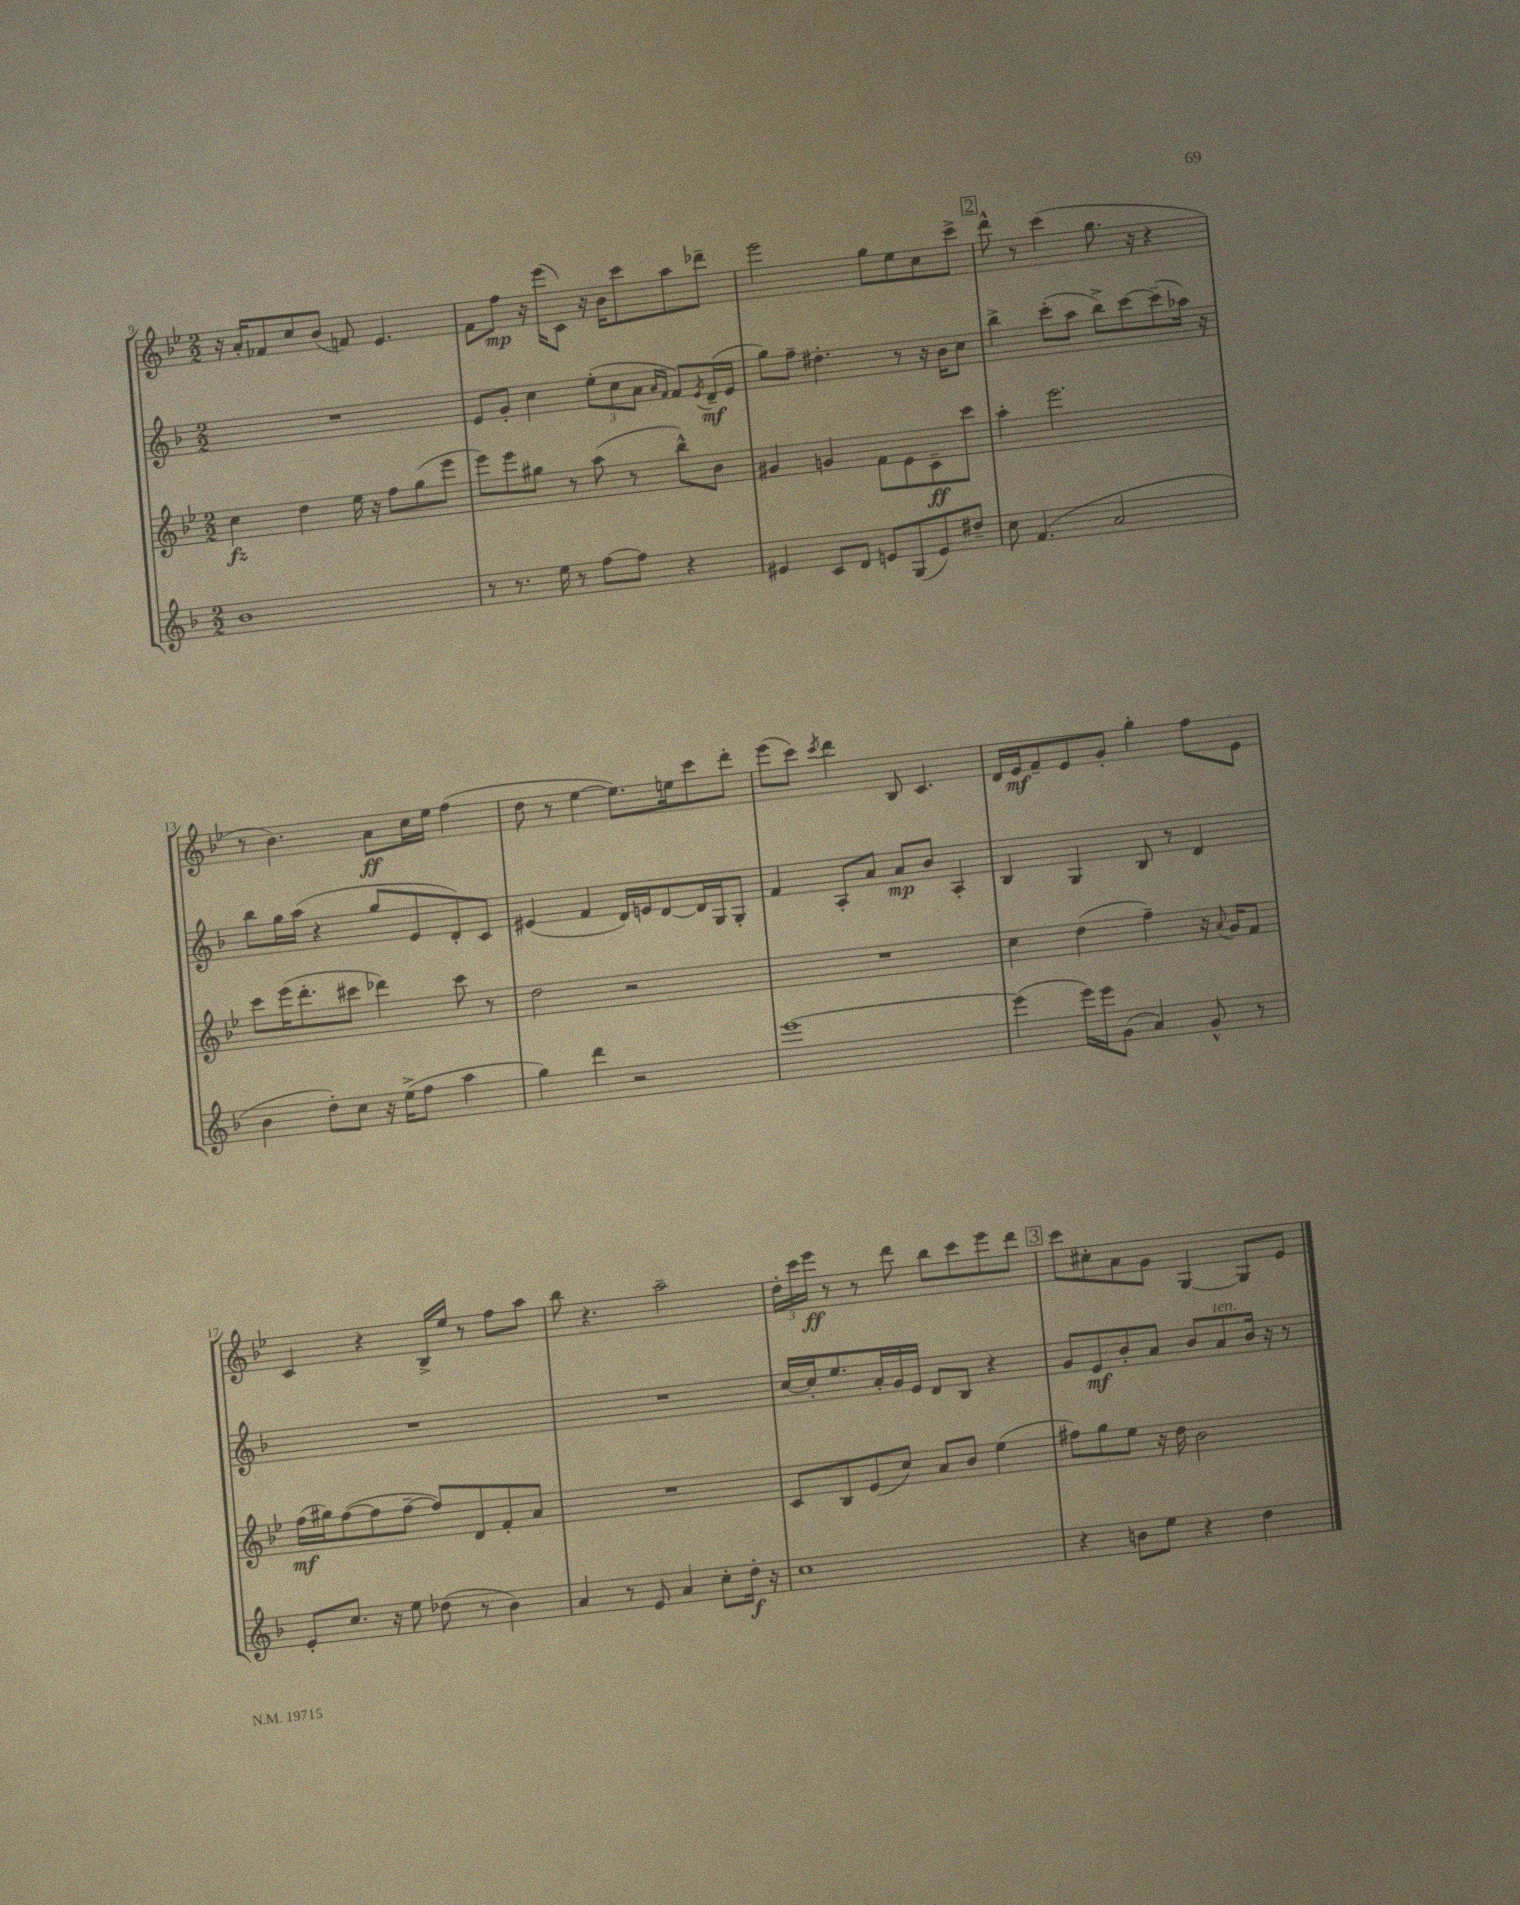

**kern	**kern	**kern	**kern
*staff4	*staff3	*staff2	*staff1
*clefG2	*clefG2	*clefG2	*clefG2
*k[b-]	*k[b-e-]	*k[b-]	*k[b-e-]
*M2/2	*M2/2	*M2/2	*M2/2
1b-	4cc	1r	16r
.	.	.	16a'
.	.	.	8f-
.	4dd	.	8cc
.	.	.	(8b-
.	16ee-	.	8f)
.	16r	.	.
.	8ff	.	4.e-
.	(8gg	.	.
.	8eee-	.	.
=	=	=	=
8r	8eee-)	8e	8f
8.r	8eee-	8g'	8ff
.	8gg#	4cc	16r
16ee	.	.	(16eee-
8r	8r	.	8c)
[8ff	(8aa	(12ee'	16r
.	.	.	16b-
.	.	12cc	.
8ff]	8r	.	8ccc
.	.	12a	.
.	.	16qqa	.
.	.	16qqf	.
4r	8bb-^^)	8f)	8aa
.	.	8qe	.
.	8b-	(16d~	8ddd-~
.	.	16e	.
=	=	=	=
4e#	4g#	8gg)	2eee-
.	.	8ff~	.
8c	4g	4.dd#'	.
8d	.	.	.
8e	8f	.	8gg
(8G	8e-	8r	8ee-
8e)	8c~	16r	8cc
.	.	16b-	.
8dd#~	8ccc	8cc	8ccc^
=	=	=	=
8cc	4aa'	4bb-^	8ddd^^
(4.f	.	.	8r
.	2.eee-	(8ccc'	(4ccc
.	.	8aa	.
2a	.	8bb-^)	8.gg
.	.	[8ccc	.
.	.	.	16r
.	.	(8ccc~]	4r
.	.	16aa-)	.
.	.	16r	.
=	=	=	=
4b-	8ccc	8bb-	8r
.	(16eee-	16gg	4.b-)
.	8.ddd'	(16aa	.
8dd')	.	4r	.
8cc	8ccc#	.	.
16r	4ddd-)	8gg	8a
(16ee^	.	.	.
8ff	.	8e	16cc
.	.	.	16ee-
4aa	8ccc#	8d')	(4ff
.	8r	8c	.
=	=	=	=
4gg)	2dd	(4e#	8dd
.	.	.	8r
4ddd	.	4f	[4ee-
2r	2r	16d)	8.ee-])
.	.	16e	.
.	.	[8d	.
.	.	.	16ee
.	.	16d]	8ccc
.	.	16G	.
.	.	8G'	8ddd'
=	=	=	=
[1eee	1r	4f	(8eee-
.	.	.	8ccc)
.	.	.	8qccc
.	.	8A'	4ddd
.	.	8a	.
.	.	8a	8B-
.	.	8b-	4.c
.	.	4A'	.
=	=	=	=
(4eee]	4cc	4B-	16d
.	.	.	16e-
.	.	.	8f~
16eee)	(4dd	4G	8e-
16eee	.	.	.
(8g	.	.	8g'
4a)	4ff~)	8B-	4gg'
.	.	8r	.
8g^^	16r	4d	8ff
.	8qqa	.	.
.	16g	.	.
8r	8f	.	8e-
=	=	=	=
8e'	(16ff	1r	4c
.	16gg#)	.	.
8.cc	([8ff	.	.
.	8ff]	.	4r
16r	.	.	.
8ee	[8ff~	.	.
(8dd-	8ff])	.	16B-^
.	.	.	16ee-
8r	8d	.	8r
4b-)	8f'	.	8ff
.	8a	.	8aa
=	=	=	=
4a	1r	1r	8bb-
.	.	.	4.r
8r	.	.	.
8e	.	.	.
4a	.	.	2aa~
8cc'	.	.	.
16dd'	.	.	.
16r	.	.	.
=	=	=	=
1cc	8c	[16cc	24dd'
.	.	.	24ccc
.	.	16cc']	.
.	.	.	24eee-
.	8B-	8.ee	8r
.	(8e-	.	8r
.	.	16a'	.
.	8cc)	16g	8ddd
.	.	16e	.
.	8a	8d	8bb-
.	8b-	8B-	8ccc
.	(4ee-	4r	8eee-
.	.	.	8ddd
=	=	=	=
4r	8ff#)	8g	8ccc
.	8gg	8e	8cc#'
8b	8ee-	8b-'	8a
8ee	16r	8a	8g
.	16dd	.	.
4r	2b-	8b-	[4G
.	.	8a	.
4dd	.	16b-	8G]
.	.	16r	.
.	.	8r	8e-
==	==	==	==
*-	*-	*-	*-
